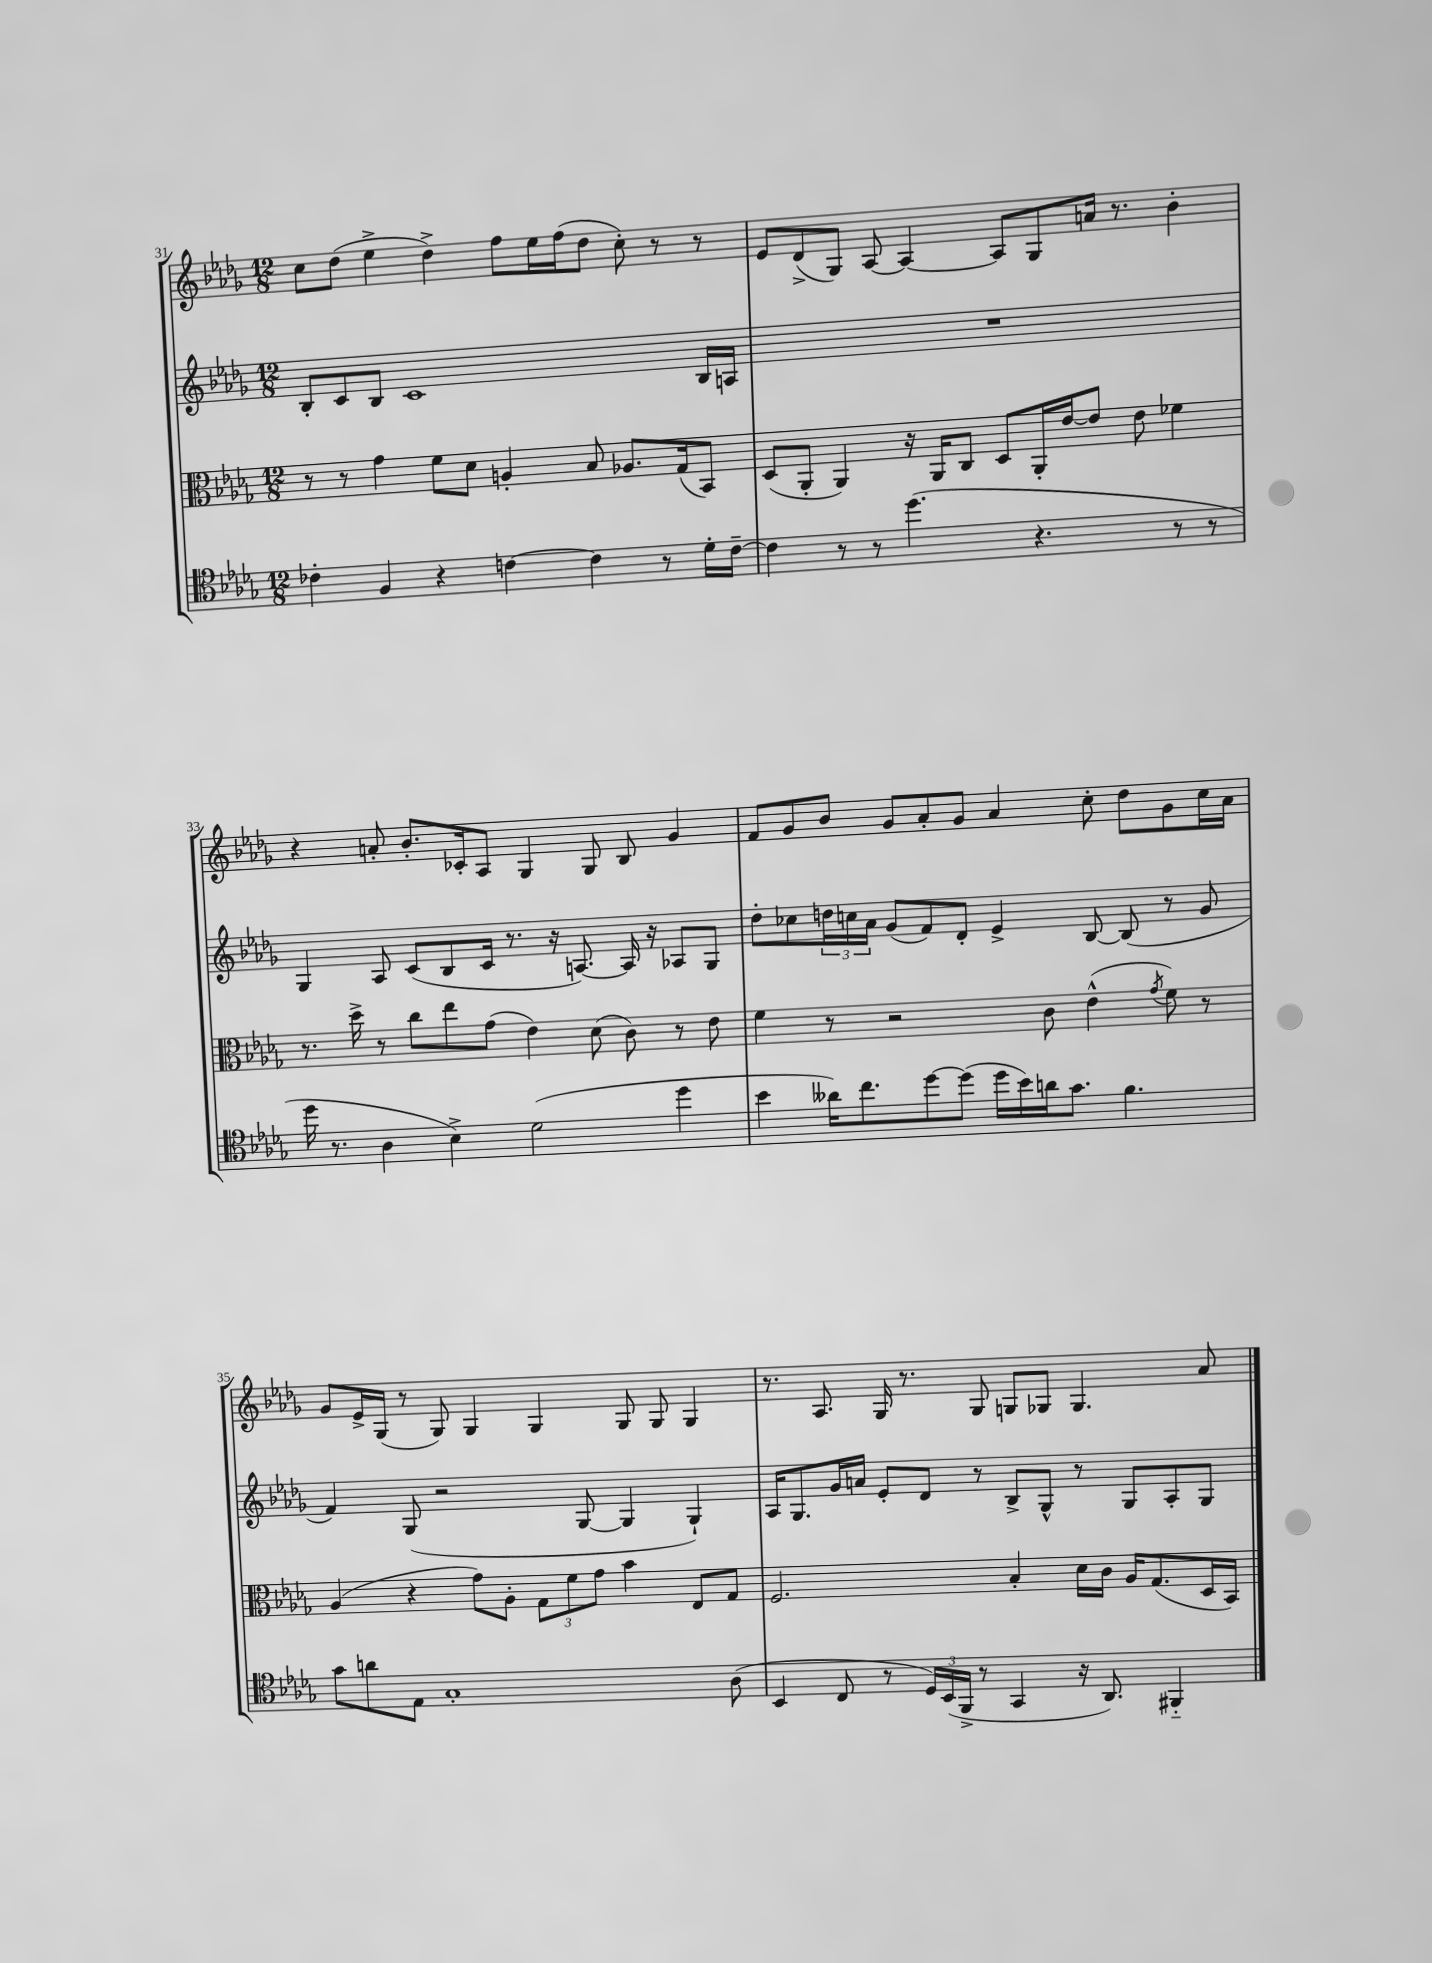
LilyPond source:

<<
\new StaffGroup <<
\new Staff = "s0" {
    \clef treble \key des \major \numericTimeSignature \time 12/8
    c''8 des''8( ees''4-> des''4->) f''8 ees''16 f''16( des''8 c''8-.) r8 r8 |
    ees'8 des'8->( ges8) aes8~ aes4~ aes8 ges8 a'16 r8. bes'4-. |
    r4 a'8-. bes'8.-. ces'16-. aes8 ges4 ges8 bes8 ges'4 |
    f'8 ges'8 bes'8 ges'8 aes'8-. ges'8 aes'4 c''8-. des''8 ges'8 c''16 aes'16 |
    ges'8 ees'16-> ges16( r8 ges8) ges4 ges4 ges8 ges8 ges4 |
    r8. aes8. ges16 r8. ges8 g8 ges8 ges4. aes'8 \bar "|." |
}
\new Staff = "s1" {
    \clef treble \key des \major \numericTimeSignature \time 12/8
    bes8-. c'8 bes8 c'1 bes16 a16 |
    R1. |
    ges4 aes8 c'8( bes8 c'16 r8. r16 a8.~) a16 r16 aes8 ges8 |
    des''8-. ces''8 \tuplet 3/2 { d''16 c''16 aes'16 } ges'8( f'8) des'8-. ees'4-> bes8~ bes8( r8 ges'8 |
    f'4) ges8( r2 ges8~ ges4 ges4-!) |
    aes16 ges8. ges'16 a'16 ees'8-. des'8 r8 bes8-> ges8-^ r8 ges8 aes8-. ges8 \bar "|." |
}
\new Staff = "s2" {
    \clef alto \key des \major \numericTimeSignature \time 12/8
    r8 r8 ges'4 f'8 des'8 a4-. bes8 aes8. ges16( bes,8) |
    des8( aes,8-. aes,4) r16 aes,16 c8 des8 aes,16-. ees'16~ ees'8 ees'8 fes'4 |
    r8. des''16-> r8 c''8 ees''8 ges'8( ees'4) des'8( c'8) r8 ees'8 |
    f'4 r8 r2 c'8 ees'4-^( \acciaccatura { ges'8 } f'8) r8 |
    aes4( r4 ges'8) aes8-. \tuplet 3/2 { ges8 f'8 ges'8 } bes'4 ees8 ges8 |
    f2. bes4-. des'16 c'16 aes16 ges8.( des16 bes,16) \bar "|." |
}
\new Staff = "s3" {
    \clef tenor \key des \major \numericTimeSignature \time 12/8
    ces'4-. f4 r4 c'4~ c'4 r8 des'16-. c'16~-- |
    c'4 r8 r8 des''4.( r4. r8 r8 |
    des''16 r8. aes4 bes4->) des'2( des''4 |
    bes'4 aeses'16) c''8. des''8~ des''8( des''16 bes'16) a'16 ges'8. f'4. |
    ges'8 a'8 ees8 ges1-. aes8( |
    bes,4 c8 r8 \tuplet 3/2 { des16) bes,16( f,16-> } r8 ges,4 r16 aes,8.) fis,4-_ \bar "|." |
}
>>
>>
\layout { \context { \Score currentBarNumber = #31 } }
